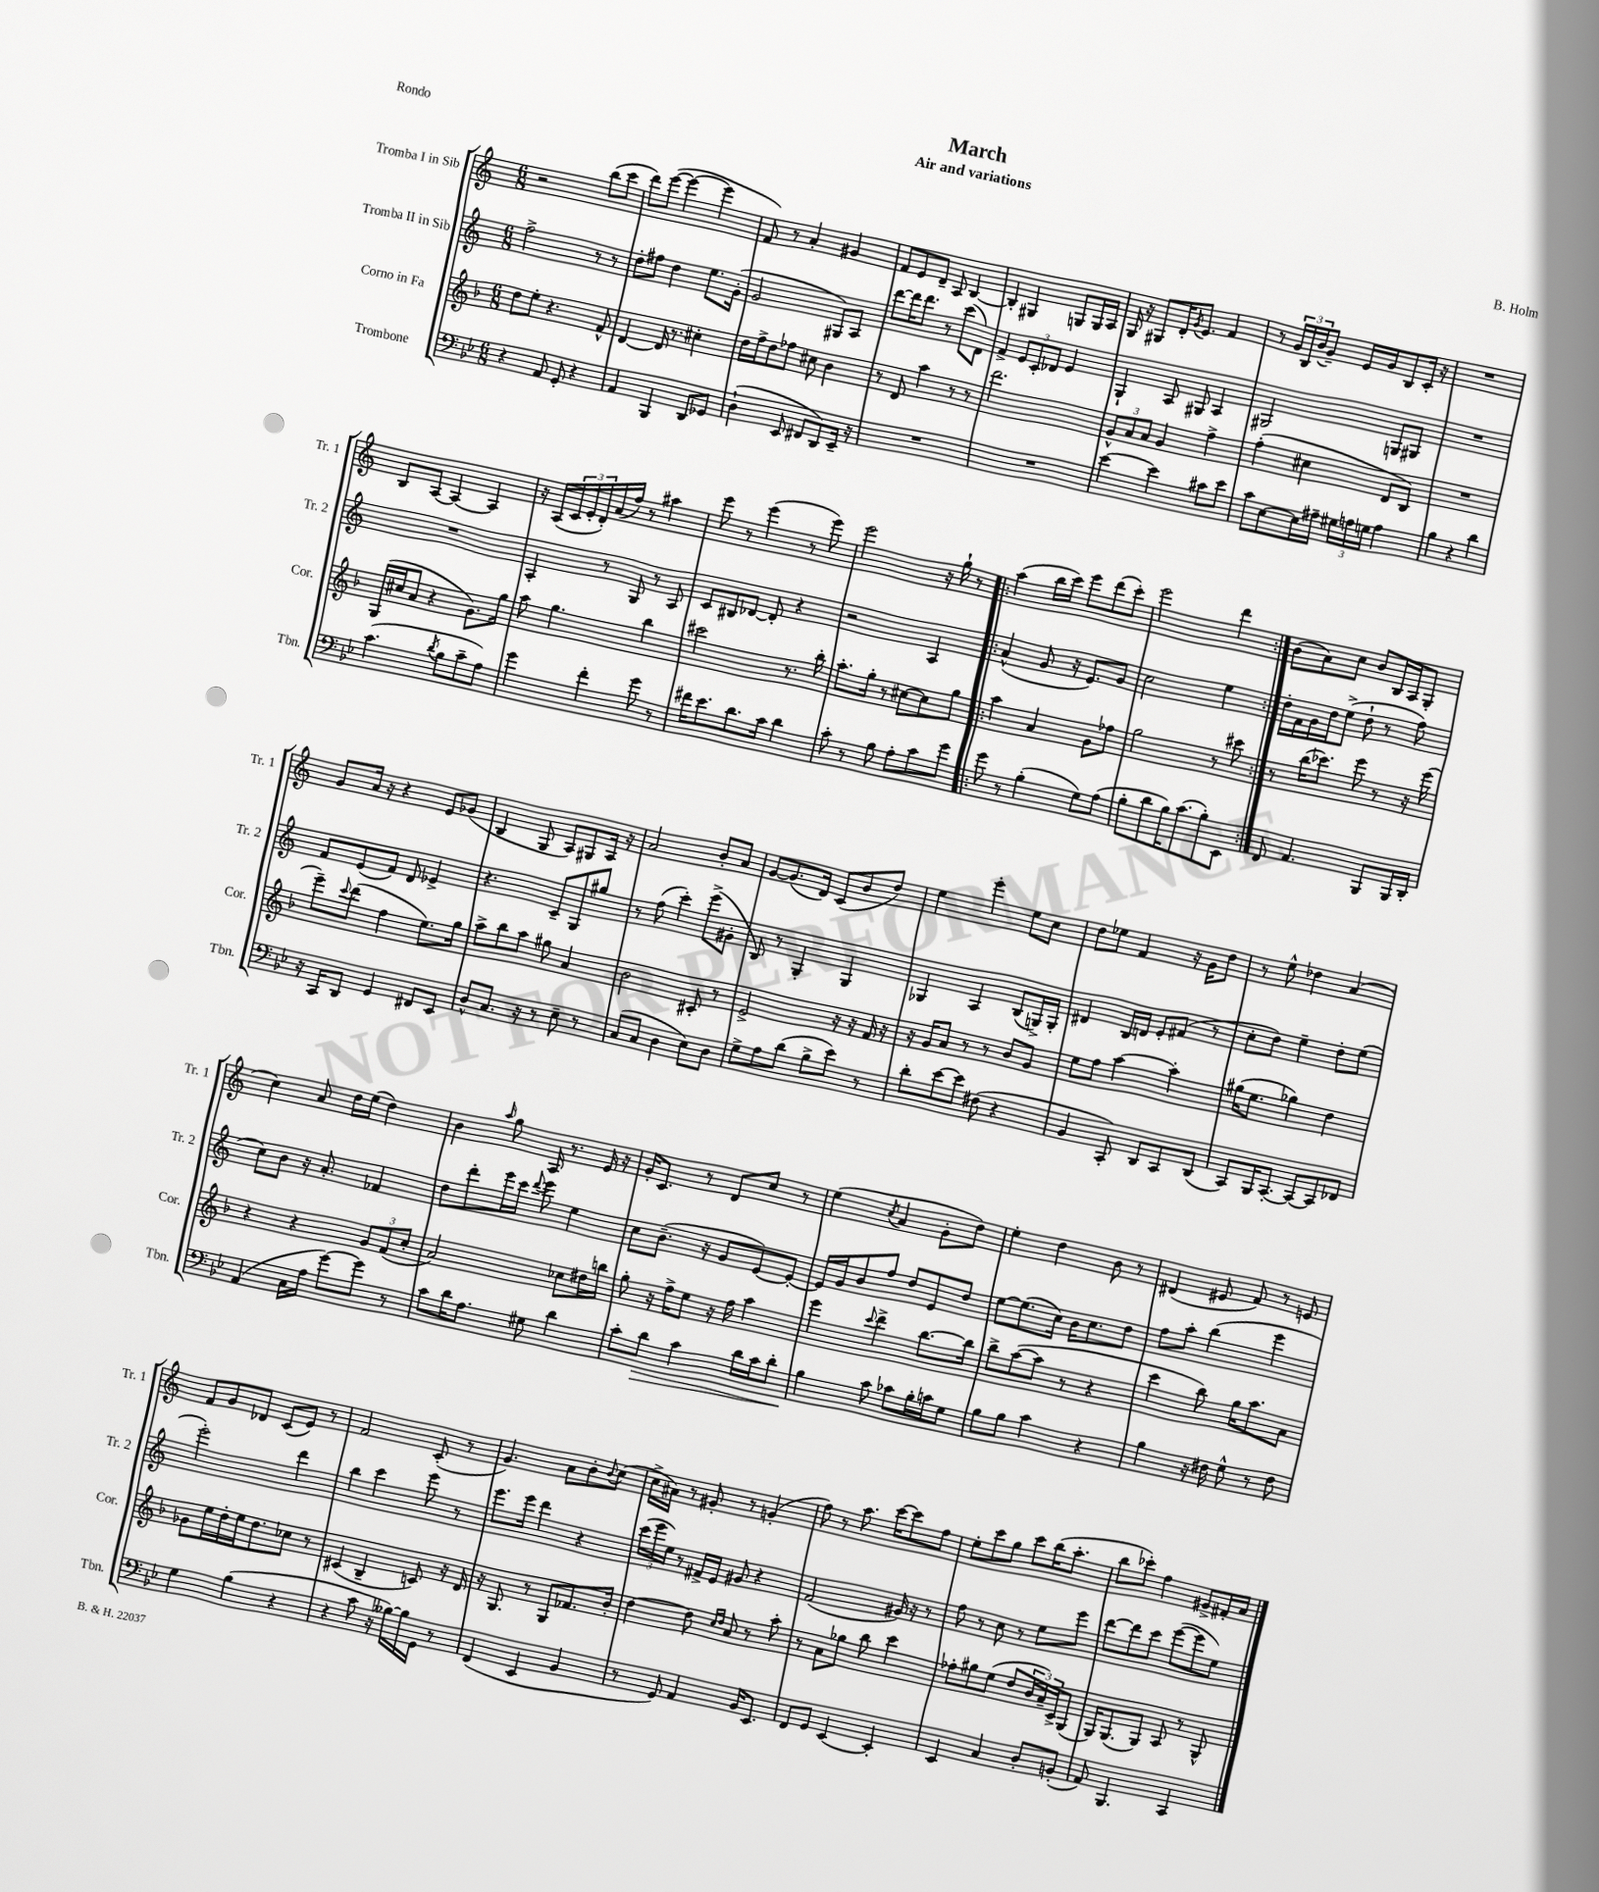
\header { title = "March" composer = "B. Holm" subtitle = "Air and variations" piece = "Rondo" }
<<
\new StaffGroup <<
\new Staff = "s0" \with { instrumentName = "Tromba I in Sib" shortInstrumentName = "Tr. 1" } {
    \clef treble \key c \major \numericTimeSignature \time 6/8
    r2 b''8( c'''8 |
    d'''8) e'''8~( e'''4~ e'''4 |
    f'8) r8 a'4-. gis'4 |
    f'8 e'8 d'8-- a8 b4~ |
    b4-. gis4 g8 g16 a16 |
    g16 r16 gis8 d'16-. \acciaccatura { g'8 } e'8. f'4 |
    r8 \tuplet 3/2 { g'16 b16 b'16( } g'8--) e'16 g'16 b8 c'16-. r16 |
    R2. |
    b8 a8~ a4~ a4 |
    r16 a16( \tuplet 3/2 { c'16 e'16-. d'16-.) } a'16( f''16) r8 ais''4 |
    e'''8 r8 e'''4( r8 e'''8) |
    e'''2 r16 g''16-! r8 |
    \repeat volta 2 { a''4( b''16 c'''16) e'''8 d'''8( c'''8-.) |
    e'''2 d'''4 | }
    b'8( a'8) c''8 b'8 b16 a16 g8-. |
    g'8 a'16 r16 r4 e'8 ges'8( |
    b4 g8 a8) gis8 a16 r16 |
    a'2 b'8-. a'8 |
    g'8~ g'8.( d'16) c'8( b'8 d''8) |
    e''4 e'''4-. e''8 c''8 |
    d''8 ees''8 f'4 r16 g'16 d''8 |
    r8 e''8-^ des''4 a'4( |
    c''4) a'8 d''16 e''16( d''4) |
    b'4 \grace { a''16 } g''8 a16 r8. e'16 r16 |
    g'16-. c'8. r8 d'8 c''8 r8 |
    e''4( \acciaccatura { c''8 } a'4 g'8-. d''8) |
    e''4-. d''4 b'8 r8 |
    dis'4( eis'8 f'8) r8 e'8 |
    f'8 g'8 des'8 c'8( e'8) r8 |
    f'2 c'8-.( r8 |
    g'4.) a'8 b'8-. \appoggiatura { b'8 } c''8( |
    c''16-> ais'16) r8 gis'8-. r8 g'4-.( |
    f''8) r8 a''8. c'''16~ c'''8 f''8 |
    e''8-. c'''8 g''8 c'''8 b''16( a''8.-. |
    b''8 ces'''8-.) f''4 gis'8-> fis'16-. a'16 \bar "|." |
}
\new Staff = "s1" \with { instrumentName = "Tromba II in Sib" shortInstrumentName = "Tr. 2" } {
    \clef treble \key c \major \numericTimeSignature \time 6/8
    f''2-> r8 r8 |
    d''8-. fis''8 d''4 e''8. g'16-.( |
    g'2 gis8) a8 |
    d'''8~ d'''16 d'''8. r8 c'''8( d'8) |
    f'4-> \tuplet 3/2 { e'8 c'8-. des'8 } e'4 |
    g4-! a8 gis8 a4 |
    gis2 g8 gis8 |
    R2. |
    R2. |
    a4-. r8 g8 r8 a8 |
    c'8 bis8 des'8~ des'8-. r4 |
    r2 a4 |
    \repeat volta 2 { a'4-^( g'8 r16 e'8.) g'8 |
    c''2 e''4 | }
    d''16-. f'16 g'16 d''16 e''8->( d''8-! r8 f''8) |
    f'8 e'8( f'8) d'8 ees'4-> |
    r4. c'8-- g8 gis''8 |
    r8 f''8( c'''4-.) e'''8->( gis'8-. |
    b8) r8 g4-. g4 |
    ges4 a4 b8( g16->) g16-. |
    dis'4 b16 d'16 e'8-. fis'8( r8 |
    c''8-. d''8) e''4-- d''8-. e''8( |
    c''8) b'8 r16 a'8.-. fes'4 |
    d''8 d'''8-. e'''16 c'''16 \appoggiatura { d'''8 } e'''8 e''4 |
    c''8 b'8.--( r16 g'8 e'8~) e'8~-. |
    e'16 g'16 b'8 f''8 d''8 e'8 d''8 |
    e''8~ e''8.( c''16) b'16 c''8. d''8 |
    f''8 a''8-. b''4( e'''4 |
    e'''2-.) d'''4 |
    b''4 c'''4 e'''8 r8 |
    e'''8. e'''16 d'''4 r4 |
    \tuplet 3/2 { c'''16( e'''16 e''16) } r8 fis'16-> e'16 gis'8 r4 |
    f'2( gis'16) r16 r8 |
    f''8 r8 c''8 r8 e''8 e'''8 |
    d'''8~ d'''8 c'''8 e'''8~( e'''8 e''8) \bar "|." |
}
\new Staff = "s2" \with { instrumentName = "Corno in Fa" shortInstrumentName = "Cor." } {
    \clef treble \key f \major \numericTimeSignature \time 6/8
    d''8 e''8-. r4. f'8-^ |
    d'4~ d'16 r8. cis''4-. |
    d''16 f''16-> d''8 fes''8 cis''8 bes'4 |
    r8 d'8 a''4 r8 r8 |
    d'''2. |
    \tuplet 3/2 { g'8-^ a'8 a'8 } g'4 f''4-> |
    f''4-.( cis''4 d'8 bes8) |
    R2. |
    g16( cis''16 a'8 r4 g'8.) g''16 |
    a''8 g''4. bes''4 |
    cis'''2 r8. bes''16-. |
    a''8.-. g''16-. r8 cis''8~ cis''8 g''8 |
    \repeat volta 2 { a''4 a'4 g'8 fes''8 |
    g''2 r8 cis'''8 | }
    r8 bes''16( ces'''8.) e'''8 r8 r16 e'''16( |
    e'''8--) \appoggiatura { c'''8 } d'''8( f''4 e''8.) g''16 |
    a''8-> bes''8 a''8 gis''8 a'4 |
    bes'2 cis'8-. r8 |
    e'2-> r16 r16 f'16 r16 |
    r16 g'16 a'8 r8 r8 bes'8 g'8 |
    e''8 f''8 a''4~ a''4-. |
    gis''16( e''8. ges''4) d''4 |
    r4 r4 \tuplet 3/2 { g'8 f'8( c''8-. } |
    a'2) ces''8 dis''16 b''16 |
    g''8-. r16 f''16-> e''8 r16 f''16 a''4 |
    e'''4 \appoggiatura { c'''8 } d'''4-> bes''8.~ bes''16 |
    bes''8-> a''8~( a''8 r8 r4 |
    c'''4 bes''8) g''16 a''8. a'8 |
    ges'8 e''16 d''16-. e''16 d''8. ces''8 r8 |
    cis'4( bes4-- c'8) r16 d'16 |
    r16 g8. r8 g8 fes'8. bes'16-. |
    d''4~ d''8 \grace { c''16 d''16 } a'8 r8 a''8-. |
    r8 a'8 ges''8 bes''8 c'''4 |
    fes''8-. gis''8 e''8( d''8 \tuplet 3/2 { bes'16 a'16--) c'16-> } g8( |
    g16) g8.( g8) a8 r8 g8-^ \bar "|." |
}
\new Staff = "s3" \with { instrumentName = "Trombone" shortInstrumentName = "Tbn." } {
    \clef bass \key bes \major \numericTimeSignature \time 6/8
    r4 a,8 g,8-. r4 |
    a,4 bes,,4 d,8 ges,8 |
    d4-!( ees,8 fis,8 d,8) ees,16-- r16 |
    R2. |
    R2. |
    ees'4~ ees'4 cis'8 ees'8 |
    c'8 ees8~ ees16 ais16-- \tuplet 3/2 { gis16 a16 g16 } a4 |
    bes4 r4 d'4 |
    c'4.( \acciaccatura { d'8 } bes8 c'8-- a8) |
    g'4 f'4-. g'8 r8 |
    fis'16 ees'8. d'8. c'16 d'4 |
    c'8-. r8 bes8 a8-. c'8 g'8 |
    \repeat volta 2 { g'8 r8 bes4-.( g8) a8( |
    bes8-. d'8 bes16) c'8.( bes8-.) ees,8 | }
    f,8 a,4. bes,,8 bes,,16 d,16-. |
    r16 c,16 d,8 g,4 fis,8 ees,8 |
    d8-^ c8. r16 r8 ees8-- r8 |
    c8( c8 d4 ees8) d8 |
    g8-> a8 d'8( bes8-> ees'8) r8 |
    d'8-. ees'8~ ees'8 fis8( r4 |
    bes,4 c,8-.) d,8 c,8 d,8( |
    c,8) bes,,16 c,8.~-. c,8~ c,8 fes,8 |
    a,4( c16 a16 g'8~) g'8 r8 |
    c'8 d'16 a8. gis8 d'4 |
    c'8-. d'8\> c'4 d'16 c'16 d'8-. |
    bes4\! c'8 ces'8 bes16-. c'16 g8 |
    bes8 bes8 c'4 r4 |
    bes4 r16 fis16 g8-^ r8 fis8 |
    g4 bes4( r4 |
    r4 c'8 r16 beses16~) beses16 g,16 r8 |
    f,4( ees,4 bes,4 |
    r8 g,8) a,4 bes,16 ees,8. |
    f,8 g,8 ees,4~ ees,4-. |
    ees,4 c4 d8-. b,8-.( |
    a,8) bes,,4. c,4 \bar "|." |
}
>>
>>
\layout { \context { \Score \remove "Bar_number_engraver" } }
